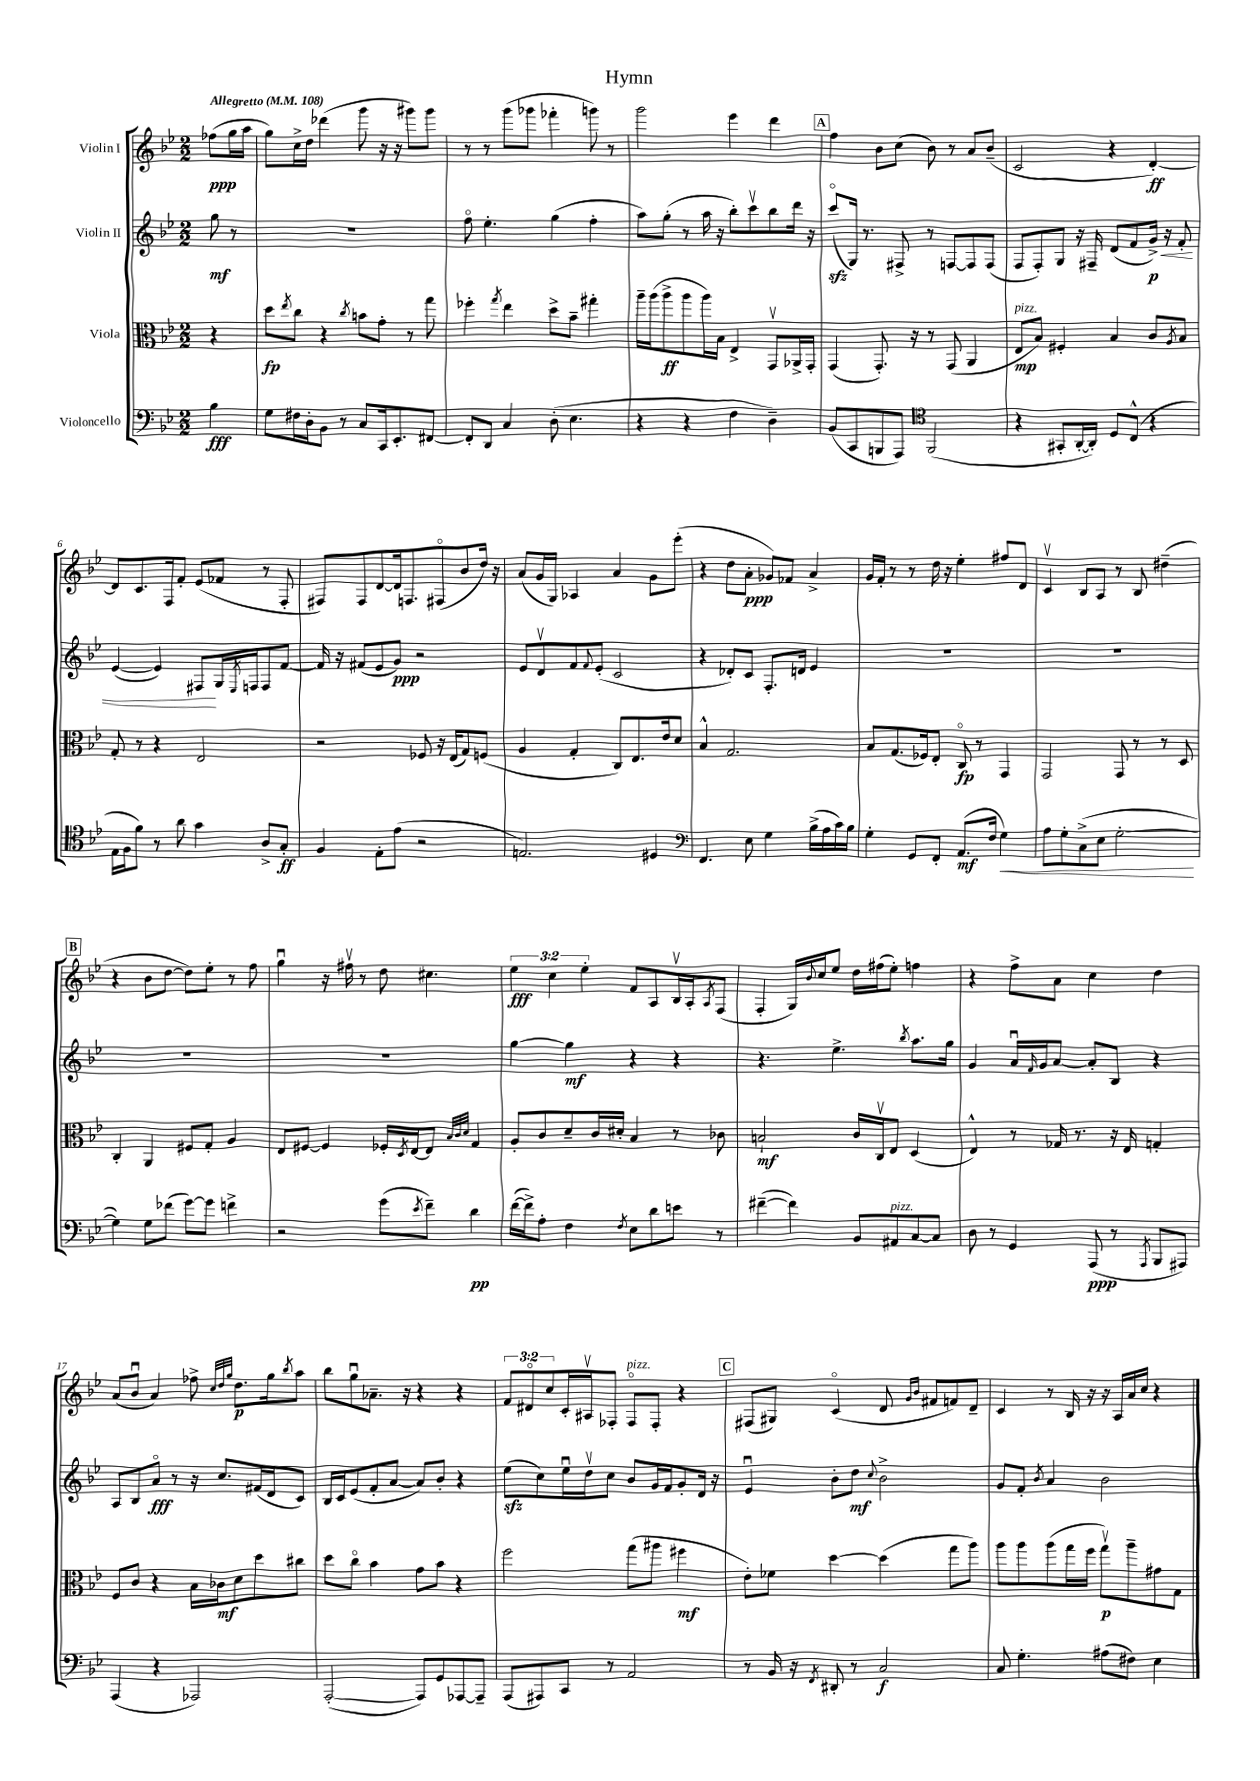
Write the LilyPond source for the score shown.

\header { title = "Hymn" }
<<
\new StaffGroup <<
\new Staff = "s0" \with { instrumentName = "Violin I" } {
    \clef treble \key bes \major \numericTimeSignature \time 2/2 \override Staff.TupletNumber.text = #tuplet-number::calc-fraction-text \partial 4 \tempo "Allegretto" 4 = 108
    fes''8\ppp( g''16 a''16 |
    g''8) c''16-> d''16 des'''4( g'''8 r16 r16 gis'''8) gis'''8 |
    r8 r8 g'''8( ges'''8 fes'''4-. g'''8) r8 |
    g'''2 ees'''4 d'''4 |
    \mark \markup { \box "A" } f''4 bes'8 c''8( bes'8) r8 a'8 bes'8--( |
    c'2 r4 d'4~-.\ff) |
    d'8 c'8. f16 f'8-. ees'8( fes'8 r8 f8-. |
    fis8) fis8 d'8~ d'16 f8. fis8\flageolet( bes'8 d''16) r16 |
    a'8( g'16 g16) aes4 a'4 g'8 ees'''8-.( |
    r4 d''8 a'8-.\ppp ges'8) fes'8 a'4-> |
    g'16 f'16-. r8 r8 d''16 r16 ees''4-. fis''8 d'8 |
    c'4\upbow bes8 a8 r8 bes8 dis''4--( |
    \mark \markup { \box "B" } r4 bes'8 d''8~ d''8) ees''8-. r8 f''8 |
    g''4\downbow r16 fis''16\upbow r8 d''8 cis''4. |
    \tuplet 3/2 { ees''4\fff c''4 ees''4-. } f'8 a8 bes16\upbow a16-. \acciaccatura { a8 } f8( |
    f4-. g16) \appoggiatura { bes'8 } c''16 ees''8 d''16 fis''16( ees''8-.) f''4 |
    r4 f''8-> a'8 c''4 d''4 |
    a'8( bes'8\downbow a'4) fes''8-> \grace { c''32 d''32 g''32 } d''8.\p g''16 \acciaccatura { bes''8 } a''8 |
    bes''8 g''8\downbow aes'8.-- r16 r4 r4 |
    \tuplet 3/2 { f'8 dis'8\flageolet c''8 } c'16-. ais16\upbow fes8-. fes8\flageolet^\markup { \italic "pizz." } fes8-. r4 |
    \mark \markup { \box "C" } fis8( gis8) c'4\flageolet( d'8 \grace { g'16 bes'16 } fis'8 f'8) d'8-- |
    c'4 r8 bes16 r16 r16 a16 a'16 c''16 r4 \bar "|." |
}
\new Staff = "s1" \with { instrumentName = "Violin II" } {
    \clef treble \key bes \major \numericTimeSignature \time 2/2 \partial 4
    g''8\mf r8 |
    R1 |
    f''8\flageolet ees''4.-. g''4( f''4-. |
    a''8) g''8-.( r8 a''16 r16 bes''8-.) c'''8\upbow bes''8 d'''16 r16 |
    \mark \markup { \box "A" } c'''8\flageolet\sfz( g16) r8. fis8-> r8 f8~ f8 f8( |
    f8 f8-.) g8 r16 fis16-- d'8( f'8 g'16->\p\<) r16 f'8-. |
    ees'4~( ees'4) fis8\! g16 \acciaccatura { ees8 } f16 f8 f'8~ |
    f'16 r16 fis'8( ees'8 g'8\ppp) r2 |
    ees'8 d'8\upbow f'8 \appoggiatura { f'8 } ees'8-.( c'2 |
    r4 des'8-.) c'8 f8.-. d'16 ees'4 |
    R1 |
    R1 |
    \mark \markup { \box "B" } R1 |
    R1 |
    g''4~ g''4\mf r4 r4 |
    r4. ees''4.-> \acciaccatura { bes''8 } a''8. g''16 |
    g'4 a'16\downbow \grace { f'16 } g'16 a'8~ a'8-. bes8 r4 |
    a8 bes8 a'8\flageolet\fff r8 r16 c''8. fis'16( d'16 c'8) |
    bes16 c'16 ees'8( f'8-. a'8~ a'8) bes'8-. r4 |
    ees''8\sfz( c''8) ees''16\downbow d''16\upbow c''8 bes'8 g'16 f'16 g'8-. d'16 r16 |
    \mark \markup { \box "C" } ees'4\downbow bes'8-. d''8\mf \appoggiatura { c''8 } bes'2-> |
    g'8 f'8-. \acciaccatura { bes'8 } a'4 bes'2 \bar "|." |
}
\new Staff = "s2" \with { instrumentName = "Viola" } {
    \clef alto \key bes \major \numericTimeSignature \time 2/2 \partial 4
    r4 |
    d''8\fp \acciaccatura { ees''8 } c''8 r4 \acciaccatura { c''8 } b'8 g'8-. r8 g''8 |
    fes''4-. \acciaccatura { g''8 } ees''4 d''8-> bes'8-- gis''4-. |
    a''16-- a''16( a''8->\ff a''8 a''16) bes16 ees4-> g,8\upbow aes,16-> g,16-. |
    \mark \markup { \box "A" } g,4( g,8.-.) r16 r8 g,8( a,4 |
    ees8\mp^\markup { \italic "pizz." } bes8) fis4-. bes4 c'8 \acciaccatura { a8 } bes8 |
    g8-. r8 r4 ees2 |
    r2 fes8 r16 ees16( g8) f8( |
    a4 g4-. c8) ees8. ees'16 d'8 |
    bes4-^ g2. |
    bes8 g8.( fes16) ees8-. c8\flageolet\fp r8 g,4 |
    g,2 g,8 r8 r8 d8 |
    \mark \markup { \box "B" } c4-. a,4 fis8 g8-. a4 |
    ees8 fis8~ fis4 fes16-. \acciaccatura { d8 } ees16~ ees8 \grace { bes32 c'32 d'32 } g4 |
    a8-. c'8 d'8-- c'16 dis'16-. bes4 r8 ces'8 |
    b2-!\mf c'16 c16\upbow ees8 d4( |
    ees4-^) r8 ges16 r8. r16 ees16 g4-. |
    f8 c'8 r4 bes16 ces'16\mf d'8 d''8 cis''8 |
    d''8 c''8\flageolet bes'4 g'8 bes'8 r4 |
    f''2 g''8( ais''8 fis''4\mf |
    \mark \markup { \box "C" } ees'8-.) fes'8 d''4~ d''4( g''8 a''8) |
    a''8 a''8 a''8( g''16 f''16 g''8\upbow\p) a''8-- gis'8 g8 \bar "|." |
}
\new Staff = "s3" \with { instrumentName = "Violoncello" } {
    \clef bass \key bes \major \numericTimeSignature \time 2/2 \partial 4
    bes4\fff |
    g8 fis16 d16-. bes,8 r8 c8 c,16 ees,8.-. fis,8~ |
    fis,8-. d,8 c4 d8-.( ees4. |
    r4 r4 f4 d4--) |
    \mark \markup { \box "A" } bes,8( c,8 b,,8 a,,8) \clef tenor f,2( |
    r4 gis,8-. a,16~-. a,16-.) d8 c8-^( r4 |
    ees16 f16 f'8) r8 a'8 g'4 a8-> g8-.\ff |
    f4 ees8-. ees'8( r2 |
    e2.) dis4 |
    \clef bass f,4. ees8 g4 bes16->( a16 c'16) bes16 |
    g4-. g,8 f,8-. a,8.\mf( f16 g4\<) |
    a8 g8-. c8->( ees8 g2~-.\! |
    \mark \markup { \box "B" } g4) g8 fes'8( g'8~) g'8 f'4-> |
    r2 g'8( \acciaccatura { ees'8 } f'8--) d'4\pp |
    f'16~( f'16->) a8-. f4 \acciaccatura { f8 } ees8 d'8 e'8 r8 |
    fis'4~--( fis'4) bes,8 ais,8^\markup { \italic "pizz." } c8~ c8 |
    d8 r8 g,4 a,,8\ppp( r8 \acciaccatura { a,,8 } bes,,8 ais,,8) |
    a,,4( r4 aes,,2) |
    a,,2~-.( a,,8) g,8 aes,,8~ aes,,8-- |
    a,,8( ais,,8) c,8 r8 a,2 |
    \mark \markup { \box "C" } r8 bes,16 r16 \acciaccatura { f,8 } dis,8-. r8 c2\f |
    c8 g4.-. ais8( fis8) ees4 \bar "|." |
}
>>
>>
